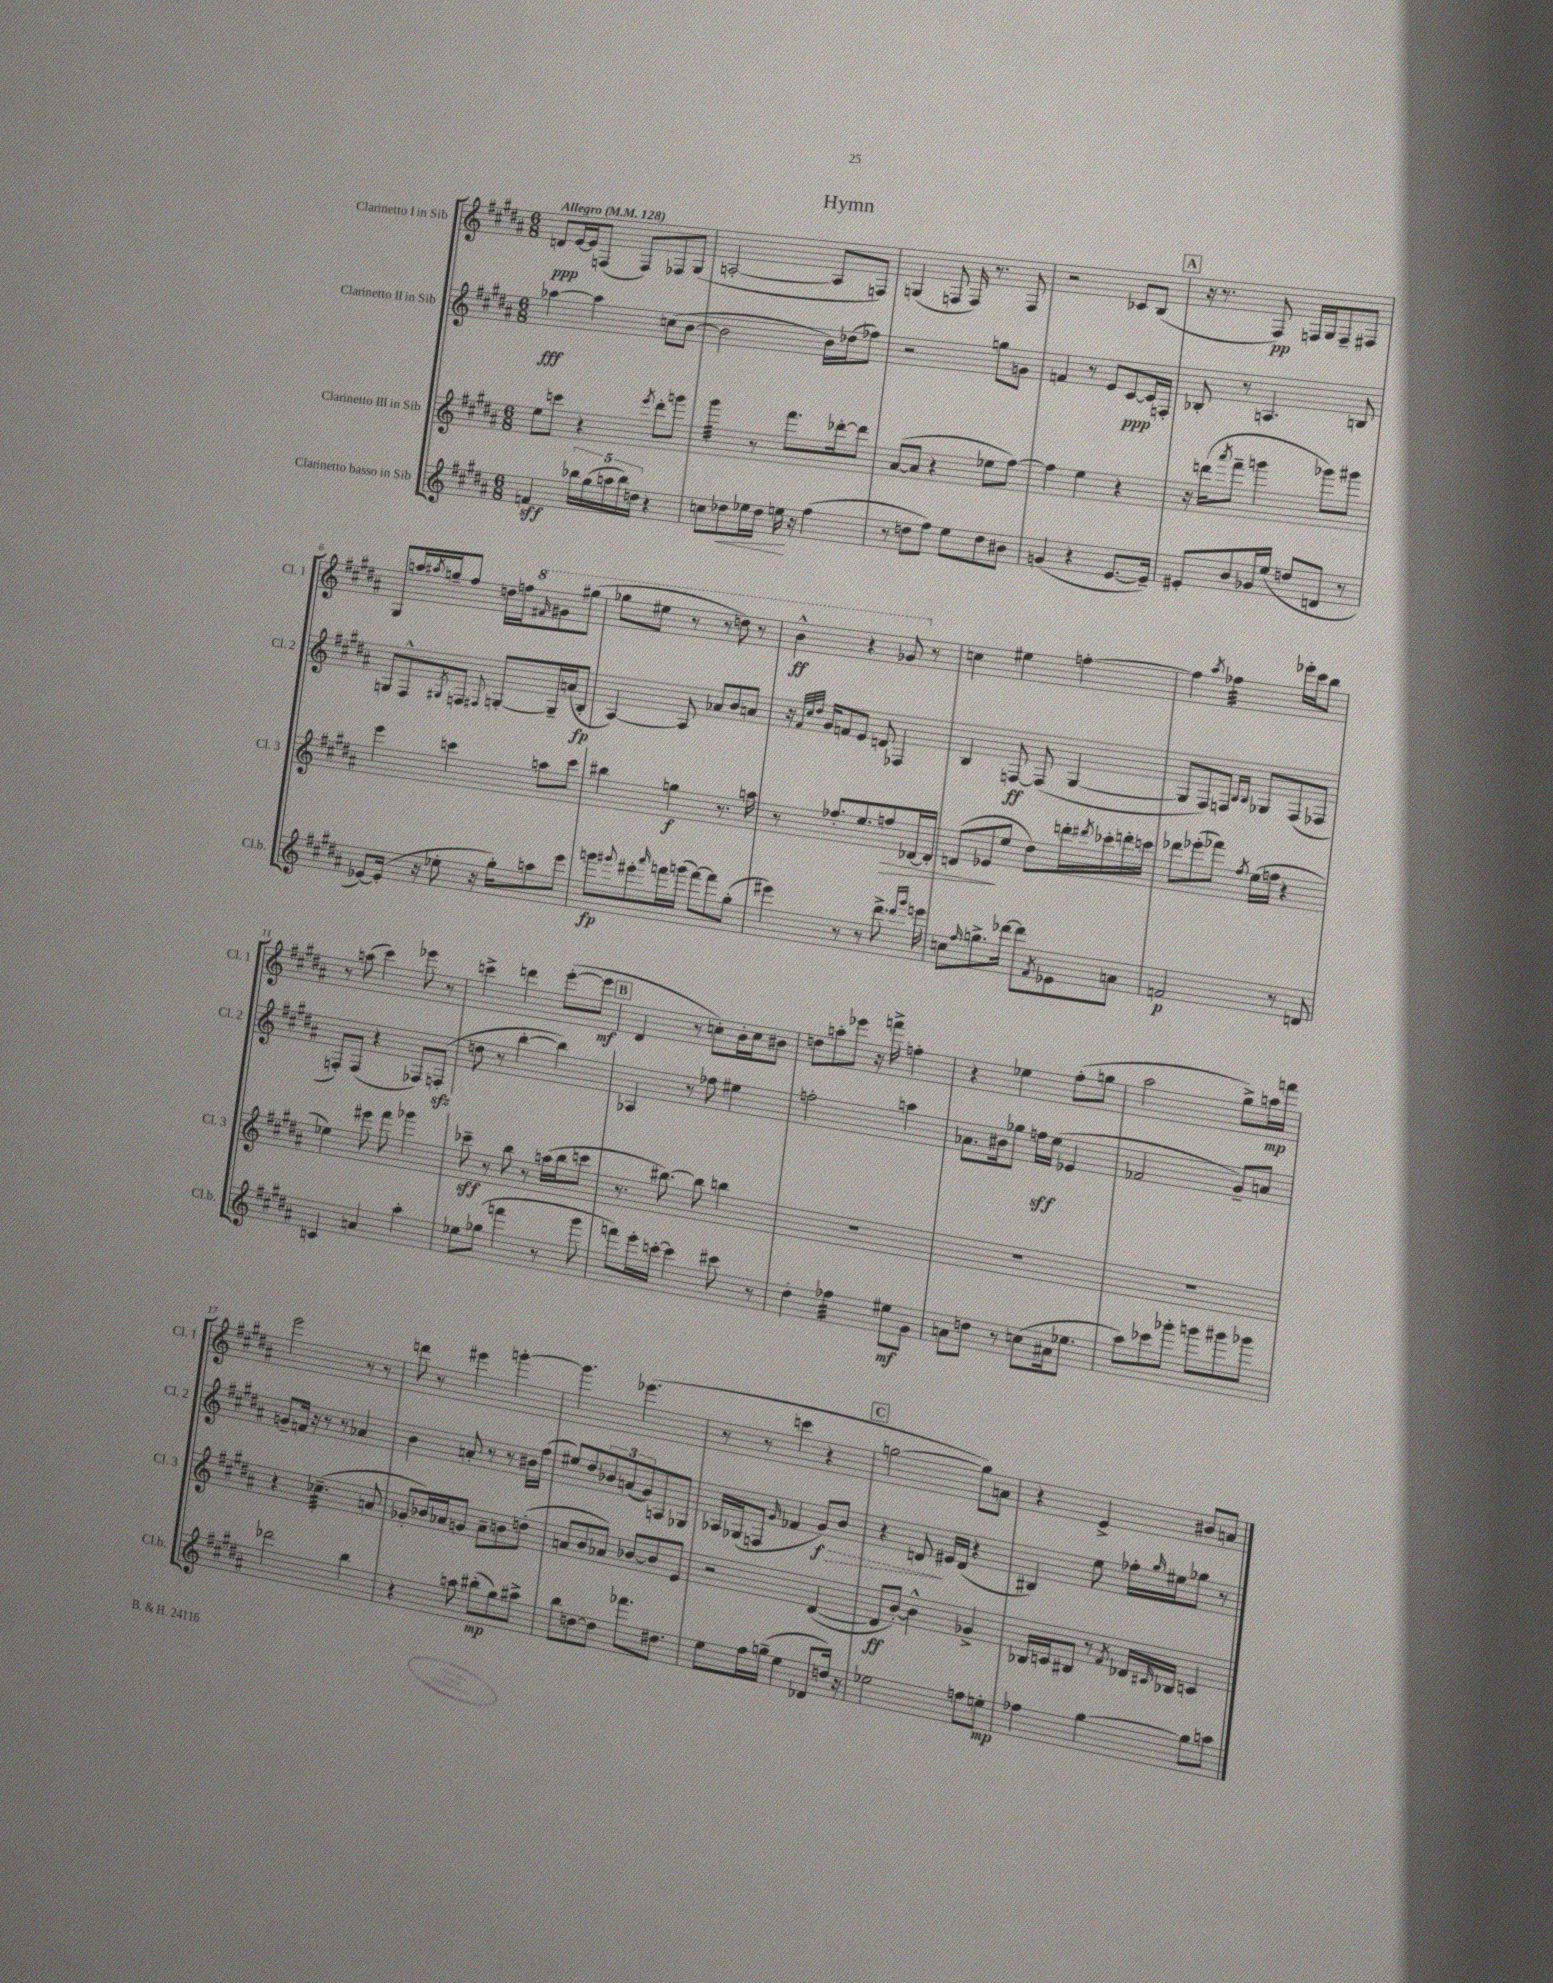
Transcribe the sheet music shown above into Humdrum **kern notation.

**kern	**kern	**kern	**kern
*staff4	*staff3	*staff2	*staff1
*clefG2	*clefG2	*clefG2	*clefG2
*k[f#c#g#d#a#]	*k[f#c#g#d#a#]	*k[f#c#g#d#a#]	*k[f#c#g#d#a#]
*M6/8	*M6/8	*M6/8	*M6/8
*MM128	*MM128	*MM128	*MM128
4f	8ee	[4aa-	8d
.	8ccc	.	[16e
.	.	.	16e]
20bb-	4r	4aa-]	(8F
(20gg#	.	.	.
20aa	.	.	.
.	.	.	8F)
20bb-)	.	.	.
20dd	.	.	.
.	8qeee	.	.
4r	8ddd#'	(8cc	8F-
.	8ggg	[8b	(8G#
=	=	=	=
8cc	4ggg#	2b]	[2A'
8dd-	.	.	.
16ee-	8r	.	.
16dd-	.	.	.
16ee	8.fff#	.	.
16r	.	.	.
(4ff#	.	16b)	8A]
.	[16ddd-'	(16dd-	.
.	8ddd-]	8ff-)	8F)
=	=	=	=
8r	([8a#	2r	(4G
8dd	8a#]	.	.
8ff#)	4r	.	8F
8ee	.	.	16F)
.	.	.	8.r
8dd	8ee-	8gg	.
8b#	[8ff#)	8g	8F
=	=	=	=
(4g	4ff#]	4f	2r
4r	4ee	8r	.
.	.	8e	.
[8.e	4r	[8c#	8c-
.	.	16c#]	(8B
16e~])	.	16F'	.
=	=	=	=
8e#'	16r	8B-'	16r
.	(16ddd	.	8.r
.	8qaaa#	.	.
8b	8fff#~	8r	.
16g-	4ggg	4.A	8F#)
(16ee	.	.	.
8dd	.	.	16F
.	.	.	16G#
8d	8ggg-)	.	8F~
8r	8ggg#	8B	8F#
=	=	=	=
[8e-)	4eee	8G	8G#
(16e-']	.	8F#^^	16aa
.	.	.	8qaa#
16r	.	.	16gg~
.	.	8qG#	.
8ee-'	4ccc	8F	8ff#
.	.	8qqF#	.
16r	.	[8G'	16dd
16gg#')	.	.	16ff
.	.	.	16qqff#
8aa	8aa	16G~]	8gg#
.	.	(16a	.
8eee	8ccc	8B'	(8ggg#
=	=	=	=
8ggg	4bb#	[4A#)	8ggg-
8qqggg#	.	.	.
8eee#'	.	.	8eee#
16qqaaa#	.	.	.
16fff	4gg	8A#]	8r
(16ggg	.	.	.
[8fff)	.	8a-	8r
8fff]	8.r	8b	8ddd)
(8gg#'	.	8a	8r
.	16aa	.	.
=	=	=	=
4eee#)	8r	16r	4bb^^
.	.	32qqf#	.
.	.	32qqcc#	.
.	.	32qqdd#	.
.	.	16g#	.
.	8.ff-'	8f	.
8r	.	8e	4r
.	8.ee	.	.
8r	.	8d	.
8.ddd#^	8ff	4F-	8gg-
.	[16d-	.	8r
16qqddd#	.	.	.
16qqggg#	.	.	.
16eee	16d-']	.	.
=	=	=	=
8cc	(8d	4B	4cc
16qqff#	.	.	.
8.gg^	8e-	.	.
.	8ee	[8F	4ee#
[16ddd-	.	.	.
8ddd-]	8dd#)	(8F]	.
8qf#	.	.	.
8e-	16ddd'	[4G#	[4ff'
.	8qddd#	.	.
.	16ccc-'	.	.
8a	16ddd'	.	.
.	16ccc	.	.
=	=	=	=
2f	8ddd-	8G#]	4ff]
.	(8eee-'	8F#)	.
.	.	.	8qaa#
.	8fff-)	8F	4ff-
.	.	16qqB	.
.	8qff#	16qqB	.
.	(16ee	8G-	.
.	16ff	.	.
8r	4r	(8F	16eee-'
.	.	.	16ccc#
8d	.	8F-	8bb
=	=	=	=
4c	4ee-)	8F')	8r
.	.	(8F	(8aa
4a	8eee#	4r	4ccc#)
.	8fff#	.	.
4aa#'	4ggg-	8F-)	8eee-
.	.	(8F'	8r
=	=	=	=
8ee-	8ccc-~	8dd	4ccc^
(8gg-	8r	8r	.
4fff	8bb	[4bb'	4ddd
.	8r	.	.
8r	(16aa	4bb])	([8eee'
.	16bb	.	.
8ggg#	8ccc	.	8eee]
=	=	=	=
8fff)	8.r	4A-	4d#
16eee'	.	.	.
[16ccc'	[8.bb#)	.	.
4ccc]	.	8r	8r
.	8bb#]	8ff-	8cc')
8ccc#	4bb	4ee#	16b'
.	.	.	16cc
8r	.	.	8b#
=	=	=	=
4dd#'	2.r	2ff'	8dd
.	.	.	8aa'
4ff-	.	.	8eee-
.	.	.	16r
.	.	.	16fff^
8ee#	.	4aa	4ff'
8g#	.	.	.
=	=	=	=
8a	2.r	8.a-	4r
8dd	.	.	.
.	.	16b#	.
8r	.	8gg-	4ee-
(8cc	.	16ff	.
.	.	(16ee	.
16a#	.	4e-	(8ff#'
8.ee-	.	.	.
.	.	.	8gg
=	=	=	=
8aa#)	2.r	2f-	2aa#
8ccc-	.	.	.
8ggg-'	.	.	.
8ggg	.	.	.
8ggg#	.	8g#~)	8gg#^)
8ggg-	.	8a	16aa
.	.	.	16fff
=	=	=	=
2ddd-	4r	8g~	2eee
.	.	16f	.
.	.	16r	.
.	(4.cc-~	8r	.
.	.	8r	.
4bb	.	4a-	8r
.	8a	.	8r
=	=	=	=
4r	8g-'	4b	8ddd
.	16b-)	.	8r
.	16a-	.	.
8aa	8g	8a'	4eee#
(8bb#'	8a-~	8r	.
8gg#)	8b	8r	[4ggg'
8aa#^	(8dd'	16b#	.
.	.	(16ff#	.
=	=	=	=
8bb	8a	8ee#)	4.ggg]
[8dd	8b	8dd#	.
8dd]	8a-)	12b-	.
.	.	(12a	.
8.fff-	[8b-	.	(4.eee-
.	.	12g#)	.
.	8b-]	8A	.
8.dd#	.	.	.
.	8e	8G-	.
=	=	=	=
8ee	2r	16A-	8r
.	.	(16G-	.
16ff#	.	8F	8r
(16gg~	.	.	.
.	.	16qqg#	.
4ee	.	4f-	4ccc
8d-	([4d#	8g#)	4r
16dd)	.	8b	.
16r	.	.	.
=	=	=	=
2ee-	8d#]	4r	[2gg
.	[8b')	.	.
.	4b^^]	8d	.
.	.	16e#	.
.	.	(16d	.
8ff	4g-^	4r	8gg])
8ee'	.	.	8a
=	=	=	=
4ff-	16B-	4B#)	4r
.	16c	.	.
.	8B#	.	.
[4gg#	8r	8ee	4e^
.	8qf#	.	.
.	16d-	16ff-'	.
.	16qqc#	16qqgg#	.
.	16B-	16ee#	.
8gg#]	4c	8gg-	8b#
8aa	.	8r	8a
==	==	==	==
*-	*-	*-	*-
